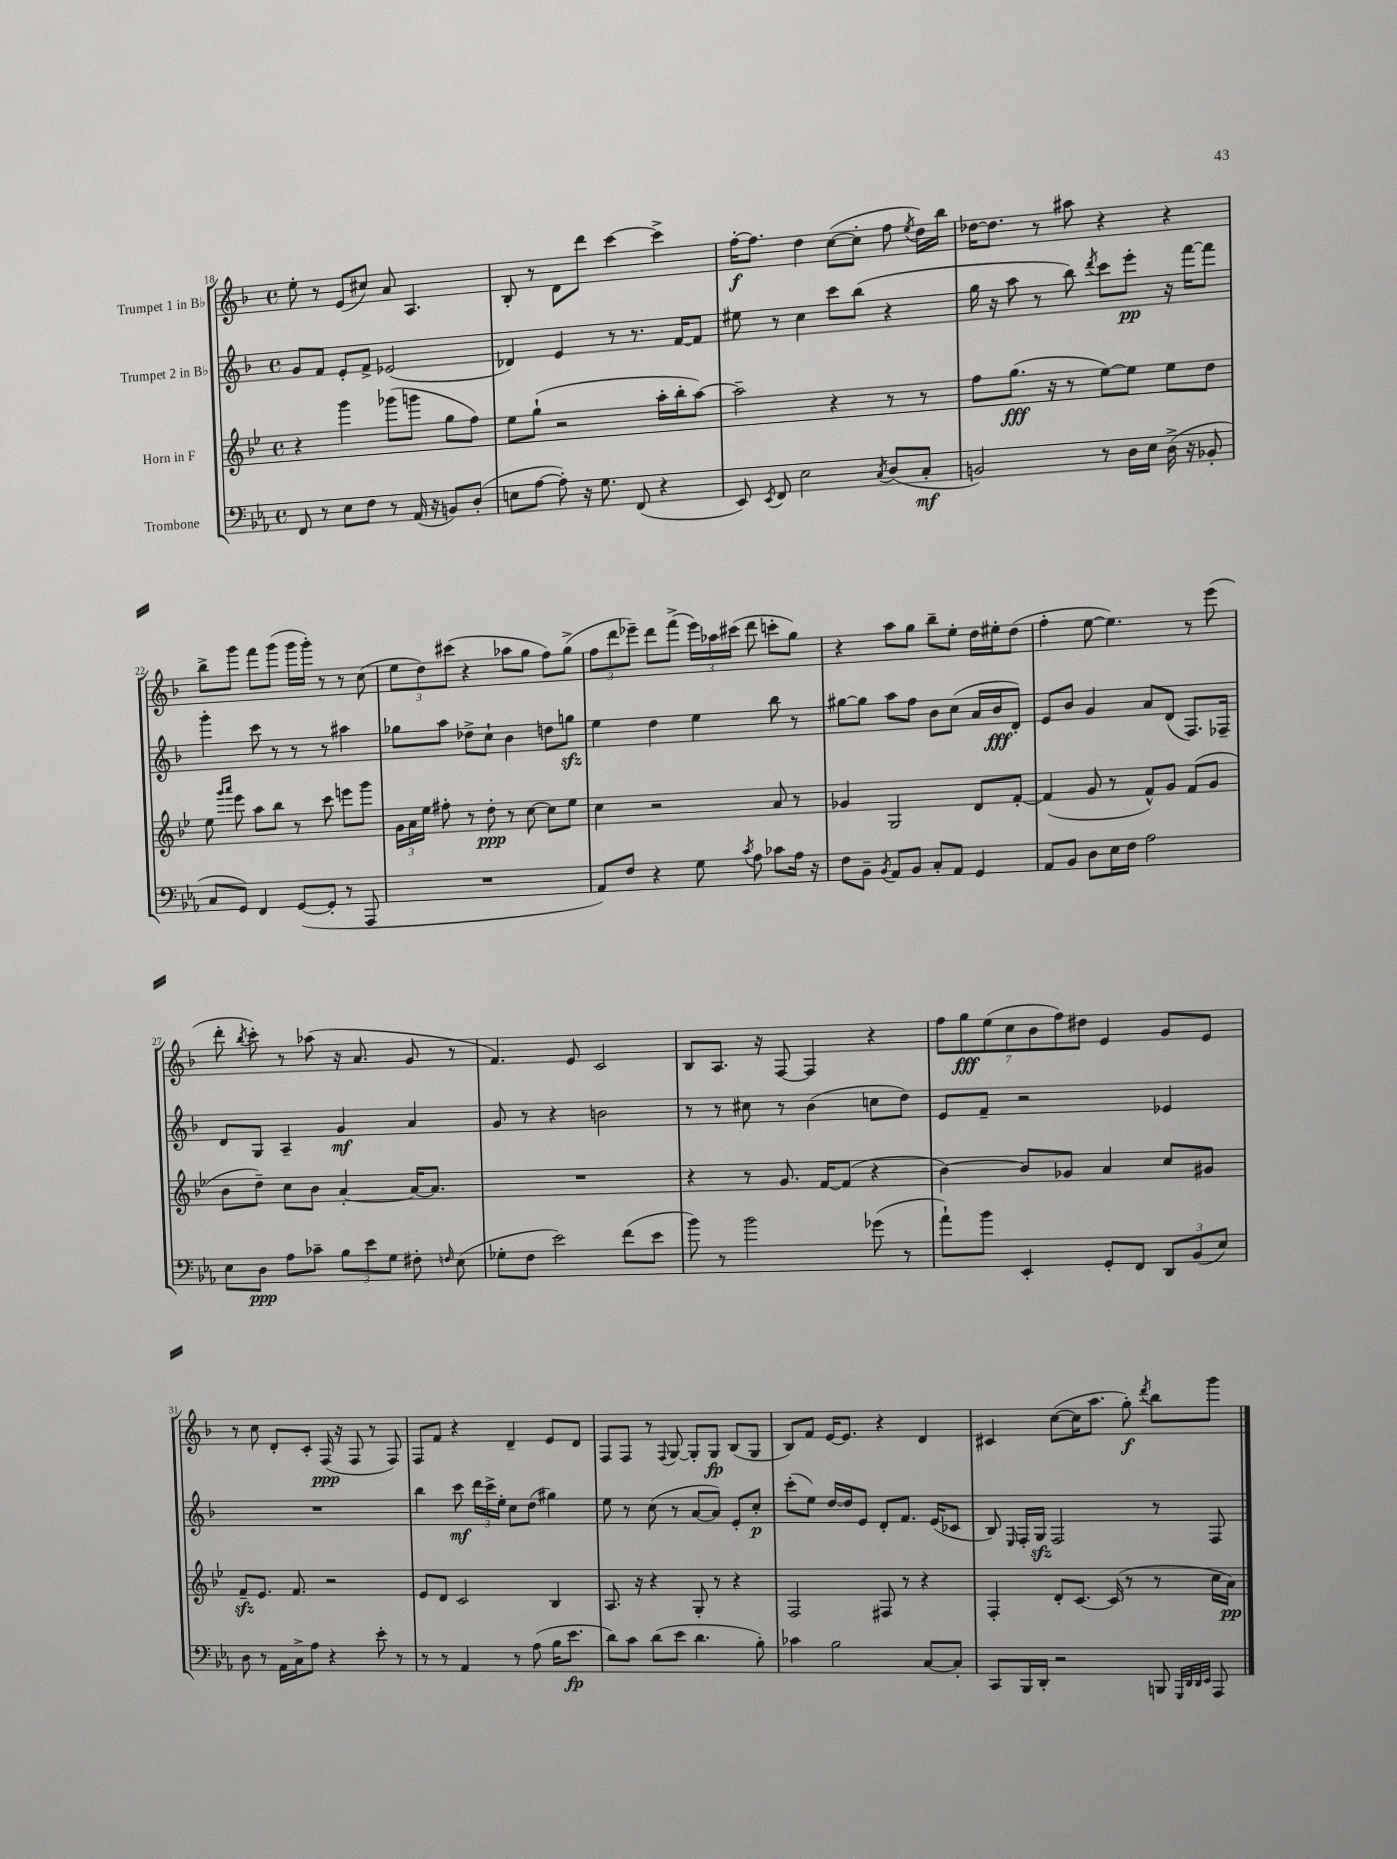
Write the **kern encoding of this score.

**kern	**kern	**kern	**kern
*staff4	*staff3	*staff2	*staff1
*clefF4	*clefG2	*clefG2	*clefG2
*k[b-e-a-]	*k[b-e-]	*k[b-]	*k[b-]
*M4/4	*M4/4	*M4/4	*M4/4
*met(c)	*met(c)	*met(c)	*met(c)
8FF	4r	8g	8ee'
8r	.	8f	8r
8E-	4ggg	8e'	(8e
8F	.	8f^	8cc#)
8r	(8ggg-	(2e-	8a
(16AA-	8ggg	.	4.A
16r	.	.	.
8BB)	8gg	.	.
(8D'	8ff)	.	.
=	=	=	=
8E	8ee-	4d-)	8B-'
[8A-	(8gg`	.	8r
8A-'])	2r	4e	8d
16r	.	.	8ddd
8.G	.	.	.
.	.	8r	[4ccc
(8FF	.	8.r	.
4r	16aa'	.	4ccc^]
.	16bb-'	[16f	.
.	[8aa)	8f]	.
=	=	=	=
8EE-)	2aa~]	8ee#	[16ff'
.	.	.	8.ff]
8qEE-	.	.	.
8FF	.	8r	.
2E-	.	4cc	4dd
.	4r	8ccc	([8cc
.	.	(8bb-	8cc']
8qC	.	.	.
(8D	8r	4r	8ff
.	.	.	8qee
8C'	8r	.	16dd)
.	.	.	16bb-
=	=	=	=
2BB)	8ff	16gg	[16dd-
.	.	16r	8.dd-]
.	(8.gg	8aa	.
.	.	8r	8r
.	16r	.	.
.	8r	8bb-)	8aa#
.	.	8qddd	.
8r	[8ee-)	8ccc	4r
16D	8ee-]	8eee'	.
16E-	.	.	.
(16D^	8ee-	16r	4r
16r	.	[16fff	.
8BB-'	8dd	8fff]	.
=	=	=	=
8C	8ee-	4ggg'	8bb-^
.	16qqggg	.	.
.	16qqaaa	.	.
8GG)	8eee-	.	8ggg
4FF	8aa	8ccc	8fff
.	8bb-	8r	(8ggg
([8GG	8r	8r	16ggg
.	.	.	16ggg')
8GG']	8ccc	8r	8r
8r	8eee	4aa#	8r
8AAA-	8ggg	.	(8cc
=	=	=	=
1r	24g	8gg-	12ee
.	24a	.	.
.	24ee-	.	12dd)
.	8ff#'	8aa	.
.	.	.	(12ccc#
.	8r	8dd-^	4r
.	8dd'	8cc`	.
.	8r	4b-	8aa-
.	[8cc	.	8gg
.	8cc]	8dd	8ff)
.	8ee-	8gg	(8gg^
=	=	=	=
8AA-)	4cc	4ee	12ff
.	.	.	12ddd
8F	.	.	.
.	.	.	12eee-~)
4r	2r	4dd	8ddd
.	.	.	(8fff^
8G	.	4ee	24eee-)
.	.	.	24aa-
.	.	.	(24ccc#
8qc	.	.	.
8A-	.	.	8ddd
8c-	8a	8bb-	8ccc'
16A-	8r	8r	8gg)
16r	.	.	.
=	=	=	=
8F	4g-	[8gg#	4r
8BB-~	.	8gg#]	.
8qBB-	.	.	.
8AA-	2G	8aa	8aa
8BB-	.	8ff	8gg
8C'	.	8b-	8bb-~
8AA-	.	(8cc	8ee'
4GG	8d	16a	16dd
.	.	16b-	16ee#'
.	[8f'	8d')	(8dd
=	=	=	=
8AA-	(4f]	8e	4ff'
8BB-	.	8b-	.
8D	8g	4g	[8ee
16E-	8r	.	4.ee])
16F	.	.	.
2A-	8f^^)	8a	.
.	8g	(8d	.
.	(8f	8.F)	8r
.	8g	.	(8eee
.	.	16F-~	.
=	=	=	=
8E-	8b-	8d	8ddd'
.	.	.	8qbb-
8D	8dd~)	8G	8ccc')
8A-	8cc	4A~	8r
8c-~	8b-	.	(8aa-
12B-	[4a'	4g	16r
.	.	.	8.a
12e-	.	.	.
12G	.	.	.
8F#'	16a_	4a	8g
.	8.a]	.	.
16qqF	.	.	.
(8E-	.	.	8r
=	=	=	=
8G-'	1r	8g	4.f)
8F	.	8r	.
2e-)	.	4r	.
.	.	.	8e
.	.	2b	2c
(8f	.	.	.
8e-	.	.	.
=	=	=	=
8b-)	4r	8r	8B-
8r	.	8r	8.A
2b-	8r	8cc#	.
.	.	.	16r
.	8.g	8r	[8F
.	.	(4b-	4F]
.	[16f	.	.
.	(8f]	.	.
(8g-	4r	8cc	4r
8r	.	8dd)	.
=	=	=	=
8a-`)	[4b-)	8e	14ff
.	.	.	14gg
8b-	.	8f~	.
.	.	.	(14ee
.	.	.	14cc
4EE-'	8b-]	2r	.
.	.	.	14b-
.	.	.	14ff)
.	8g-	.	.
.	.	.	14dd#
8GG'	4a	.	4e
8FF	.	.	.
12DD	8cc	4e-	8g
(12BB-	.	.	.
.	8g#	.	8e
12E-)	.	.	.
=	=	=	=
8D	8f~	1r	8r
8r	8.e-	.	8cc
16AA-	.	.	8d'
16C^	8.f	.	.
8A-	.	.	8c'
4r	2r	.	(16F
.	.	.	16r
.	.	.	8F
8e-'	.	.	8r
8r	.	.	8F)
=	=	=	=
8r	8e-	4bb-	8F
8r	8d	.	8f
4AA-	2c	8ccc	4r
.	.	24ddd	.
.	.	24ccc^	.
.	.	24ee'	.
8r	.	8cc	4d~
(8A-	.	(8dd	.
16B-	4B-	4gg#)	8e
8.e-	.	.	.
.	.	.	8d
=	=	=	=
8d)	8.A	8ee	8F
8c	.	8r	8F
.	16r	.	.
(8d	4r	(8cc	8r
.	.	.	8qqF
8e-	.	8r	[8G
4.d	8G'	[8a	8G']
.	8r	8a])	8G
.	4r	8e'	(8B-
8B-')	.	8cc'	8G
=	=	=	=
4c-	2F	(8ccc'	8B-)
.	.	8ee)	8f
2B-	.	[16dd	[16e
.	.	16dd]	8.e]
.	.	8e	.
.	8F#	8d'	4r
.	8r	8.f	.
[8C	4r	.	4d
.	.	(16e	.
8C']	.	8c-	.
=	=	=	=
8CC	4F'	8B-)	4c#
.	.	16qqE	.
16BBB-	.	16F'	.
16DD'	.	16G	.
2r	8d'	2F	([8cc
.	[8.c	.	16cc]
.	.	.	8.aa
.	(16c]	.	.
.	8r	.	8gg')
.	.	.	8qddd
8BBB	8r	8r	8bb-
32qqGGG	.	.	.
32qqDD	.	.	.
32qqDD	.	.	.
32qqEE-	.	.	.
8AAA-	16cc	8F	8ggg
.	16a)	.	.
==	==	==	==
*-	*-	*-	*-
